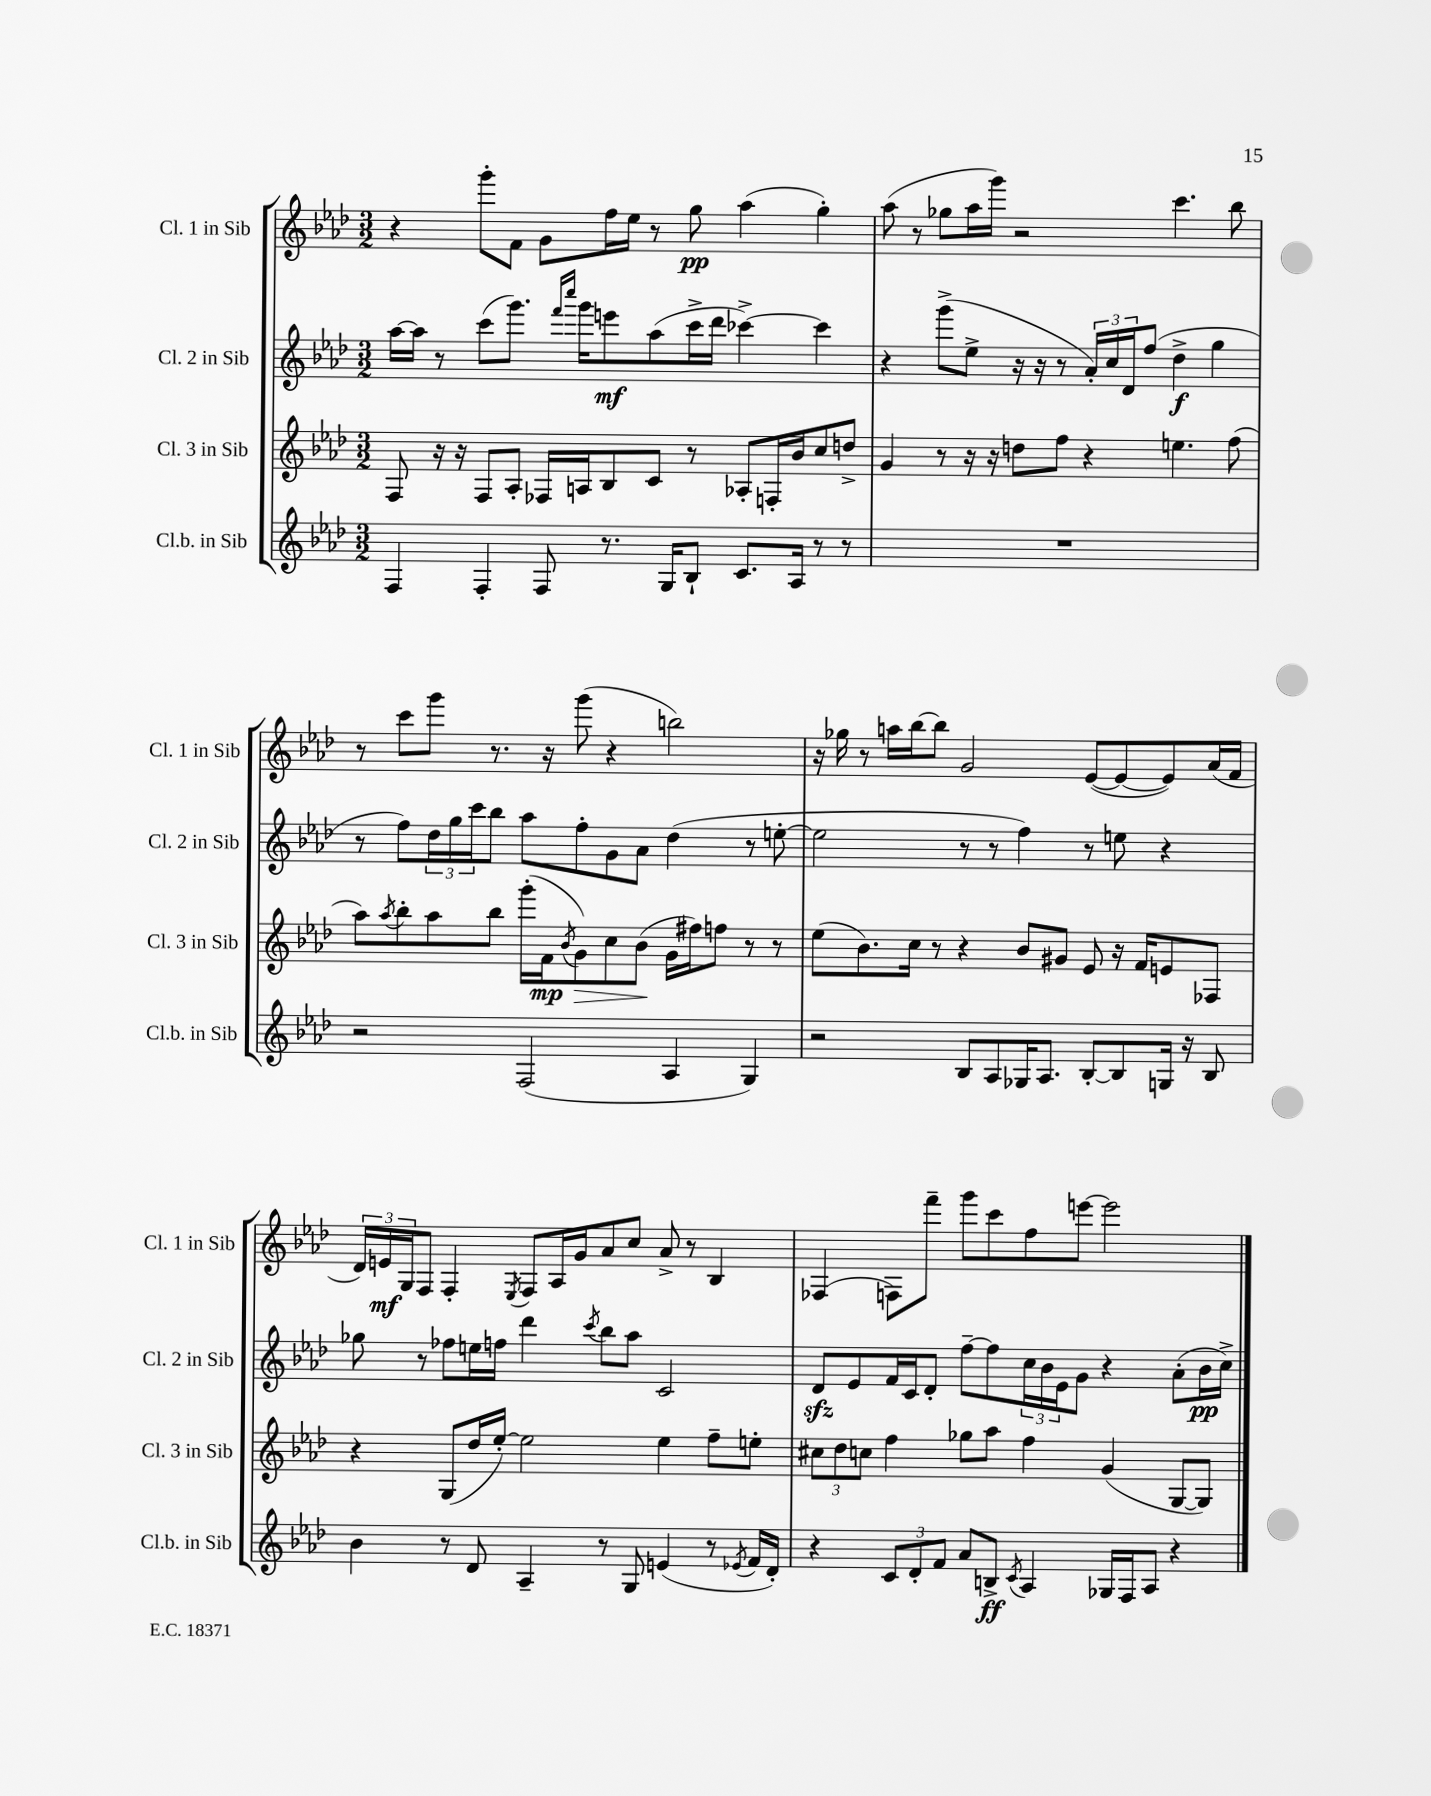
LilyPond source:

<<
\new StaffGroup <<
\new Staff = "s0" \with { instrumentName = "Cl. 1 in Sib" shortInstrumentName = "Cl. 1 in Sib" } {
    \clef treble \key aes \major \numericTimeSignature \time 3/2
    r4 g'''8-. f'8 g'8 f''16 ees''16 r8 g''8\pp aes''4( g''4-.) |
    aes''8( r8 ges''8 aes''16 g'''16) r2 c'''4. bes''8 |
    r8 c'''8 g'''8 r8. r16 g'''8( r4 b''2) |
    r16 ges''16 r8 a''16 bes''16~ bes''8 g'2 ees'8~( ees'8~ ees'8) aes'16( f'16 |
    \tuplet 3/2 { des'16) e'16\mf g16 } f8 f4-. \acciaccatura { ees8 } f8 aes16 g'16 aes'8 c''8 aes'8-> r8 bes4 |
    fes4( f8) f'''8-- g'''8 c'''8 f''8 e'''8~ e'''2 \bar "|." |
}
\new Staff = "s1" \with { instrumentName = "Cl. 2 in Sib" shortInstrumentName = "Cl. 2 in Sib" } {
    \clef treble \key aes \major \numericTimeSignature \time 3/2
    aes''16~ aes''16 r8 c'''8( g'''8.) \grace { f'''16 c''''16 } g'''16 e'''8\mf aes''8( c'''16-> des'''16 ces'''4~->) ces'''4 |
    r4 g'''8->( ees''8-> r16 r16 r8 \tuplet 3/2 { aes'16-.) c''16 des'16 } f''8( des''4->\f g''4 |
    r8 f''8) \tuplet 3/2 { des''16 g''16 c'''16 } bes''8 aes''8 f''8-. g'8 aes'8 des''4( r8 e''8~-. |
    e''2 r8 r8 f''4) r8 e''8 r4 |
    ges''8 r8 fes''8 e''16 f''16 des'''4 \acciaccatura { c'''8 } bes''8 aes''8 c'2 |
    des'8\sfz ees'8 f'16 c'16 des'8-. f''8~-- f''8 \tuplet 3/2 { c''16 bes'16 ees'16 } g'8 r4 aes'8-.( bes'16\pp c''16->) \bar "|." |
}
\new Staff = "s2" \with { instrumentName = "Cl. 3 in Sib" shortInstrumentName = "Cl. 3 in Sib" } {
    \clef treble \key aes \major \numericTimeSignature \time 3/2
    f8 r16 r16 f8 aes8-. fes16 a16 bes8 c'8 r8 aes8-. f16-. bes'16 c''8 d''8-> |
    g'4 r8 r16 r16 d''8 f''8 r4 e''4. f''8( |
    aes''8) \acciaccatura { aes''8 } bes''8-. aes''8 bes''8 g'''16-.( f'16\mp \acciaccatura { bes'8 } g'8\>) c''8 bes'8\!( g'16 fis''16) f''8 r8 r8 |
    ees''8( bes'8.) c''16 r8 r4 bes'8 gis'8 ees'8 r16 f'16 e'8 fes8 |
    r4 g8( des''16 ees''16~-.) ees''2 ees''4 f''8-- e''8-. |
    \tuplet 3/2 { cis''8 des''8 c''8 } f''4 ges''8 aes''8 f''4 g'4( g8~ g8) \bar "|." |
}
\new Staff = "s3" \with { instrumentName = "Cl.b. in Sib" shortInstrumentName = "Cl.b. in Sib" } {
    \clef treble \key aes \major \numericTimeSignature \time 3/2
    f4 f4-. f8 r8. g16 bes8-! c'8. aes16 r8 r8 |
    R1. |
    r2 f2( aes4 g4) |
    r2 bes8 aes8 ges16 aes8. bes8~-. bes8 g16 r16 bes8 |
    bes'4 r8 des'8 aes4-- r8 g8 e'4( r8 \acciaccatura { ees'8 } f'16 des'16-.) |
    r4 \tuplet 3/2 { c'8 des'8-. f'8 } aes'8 b8->\ff \acciaccatura { c'8 } aes4 ges16 f16 aes8 r4 \bar "|." |
}
>>
>>
\layout { \context { \Score \remove "Bar_number_engraver" } }
